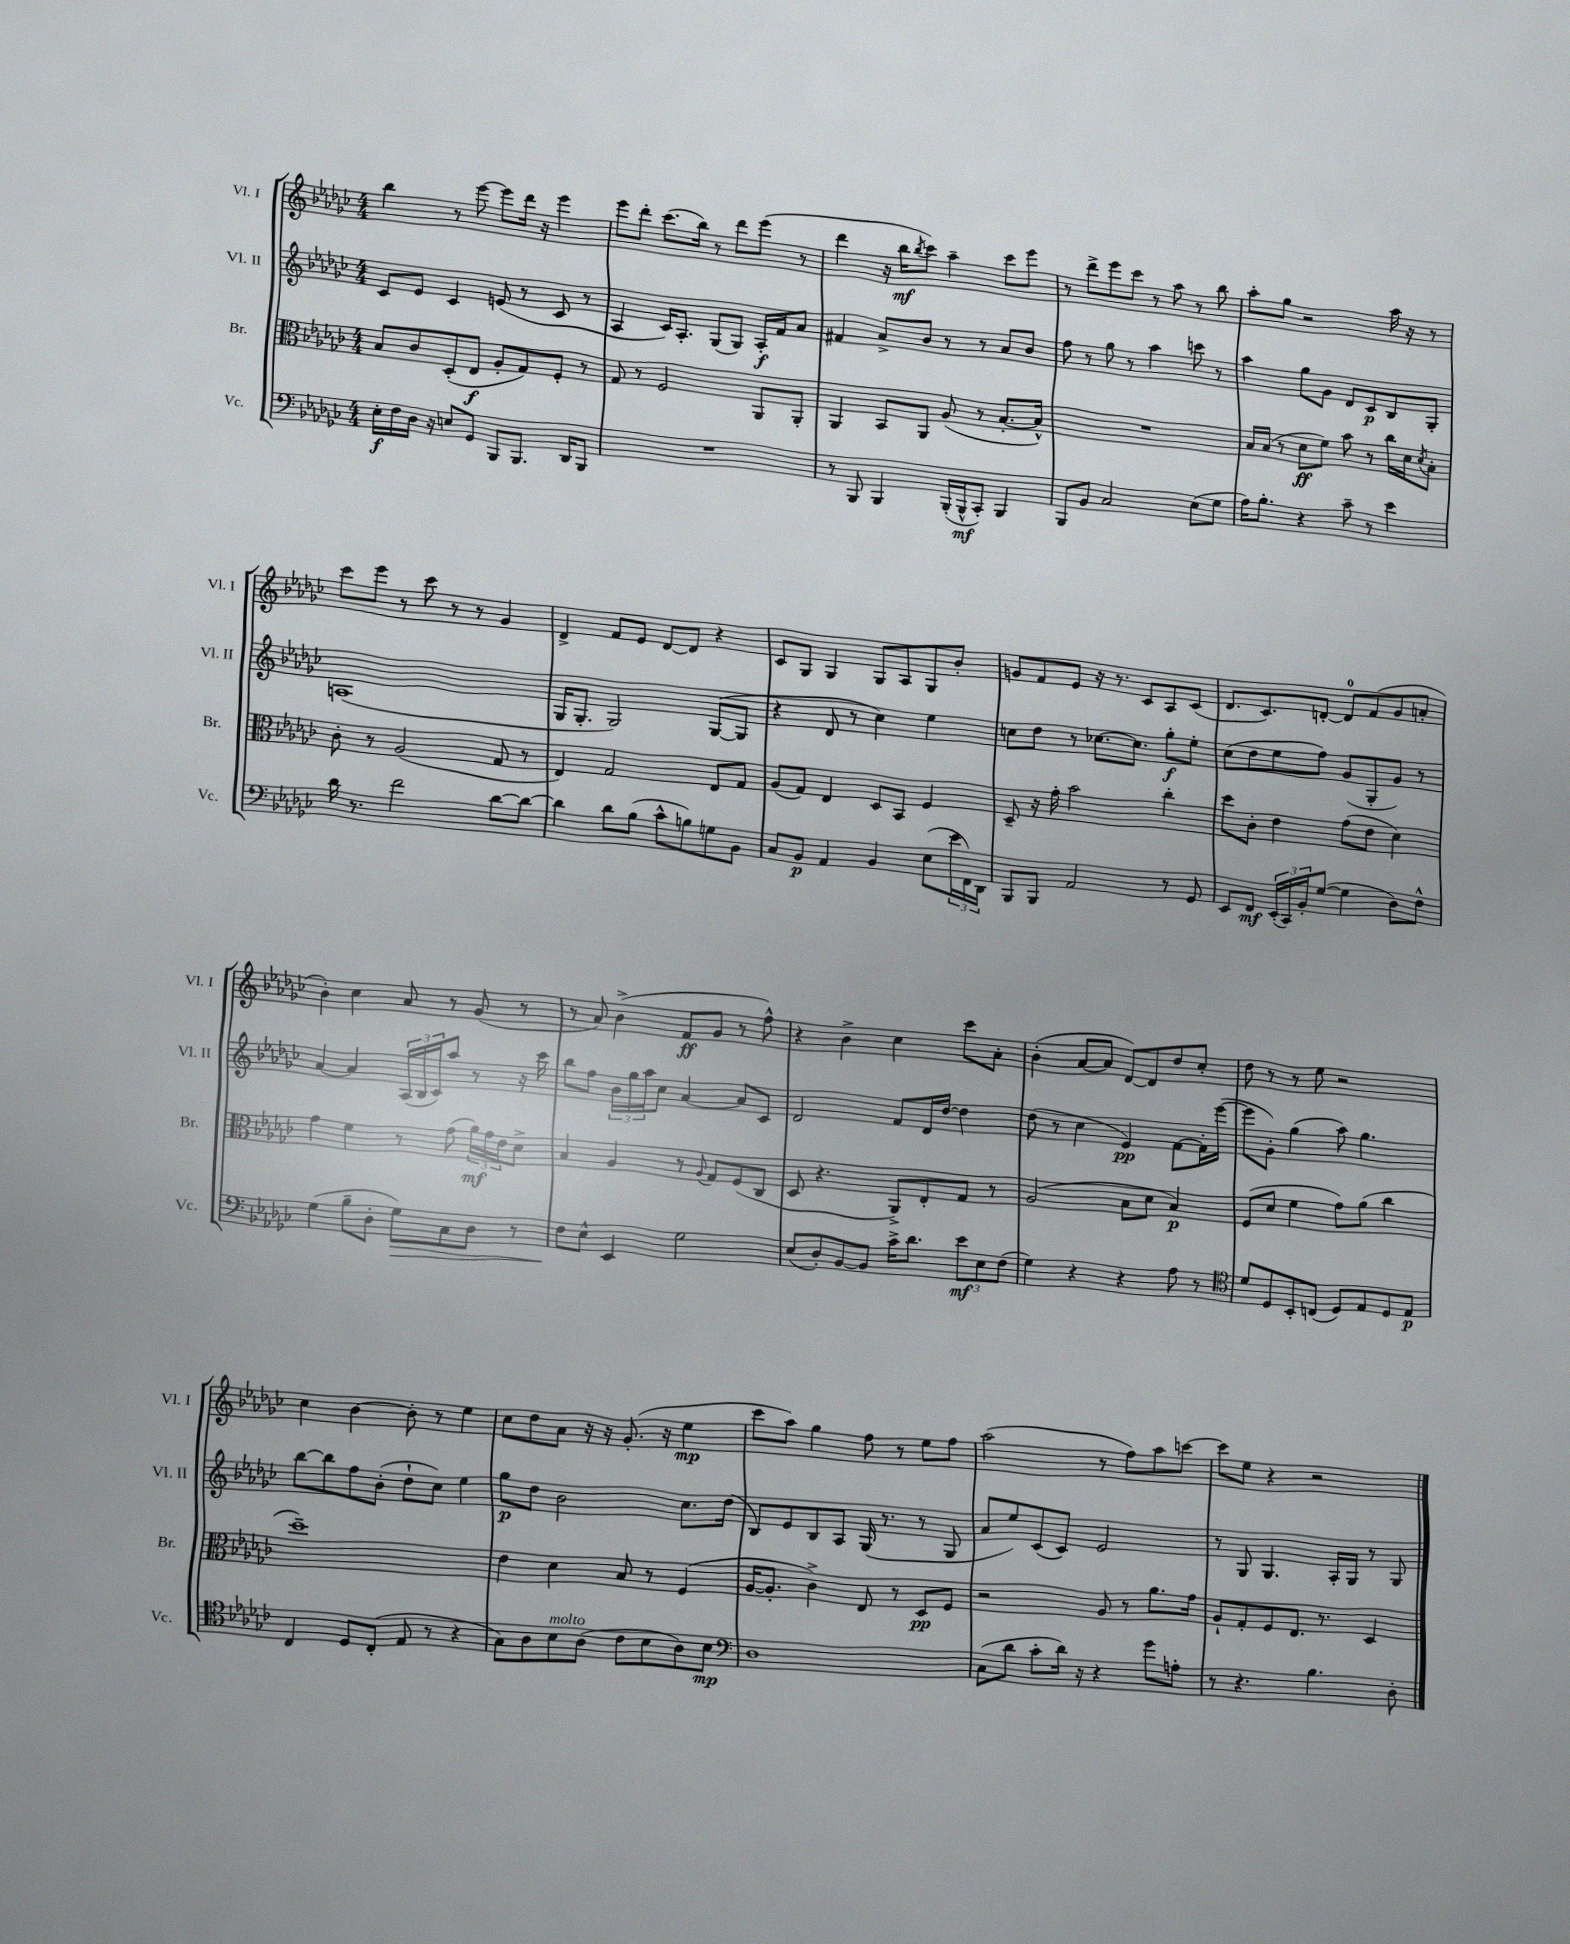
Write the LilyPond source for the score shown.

<<
\new StaffGroup <<
\new Staff = "s0" \with { instrumentName = "Vl. I" shortInstrumentName = "Vl. I" } {
    \clef treble \key ges \major \numericTimeSignature \time 4/4
    bes''4 r8 ees'''8~ ees'''8 des'''16 r16 ees'''4 |
    ees'''8 des'''8-. ces'''8.( bes''16) r8 des'''8 ees'''8( r8 |
    des'''4 r16 bes''16\mf \acciaccatura { bes''8 } ces'''8) aes''4-- ces'''8 ees'''8 |
    r8 des'''8-> ees'''8 ces'''8 r8 aes''8 r8 bes''8 |
    aes''8-. ges''8 r2 aes''16 r16 r8 |
    ces'''8 ees'''8 r8 ces'''8 r8 r8 ges'4 |
    des'4-> f'8 ees'8 des'8~ des'8 r4 |
    ces'8 ges8 ges4 ges8 aes8 ges8 bes'8-. |
    g'8 f'8 ees'8 r16 r8. ces'8 aes8 ces'8( |
    des'8. ces'8.) d'8~-. d'8-0 f'8( ges'8 a'8-. |
    bes'4-.) ces''4 aes'8 r8 ges'8( r8 |
    r8 aes'8) bes'4->( f'8\ff ges'8 r8 f''8-^) |
    r4 bes'4-> ces''4 ces'''8 aes'8-. |
    bes'4-.( aes'8~ aes'8 des'8~) des'8 des''8 ces''8-. |
    des''8 r8 r8 ees''8 r2 |
    ces''4 bes'4~ bes'8-. r8 ees''4 |
    ces''8 des''8 aes'8 r16 r16 ges'8.-.( r16 ees''4\mp |
    ces'''8 aes''8) ges''4 f''8 r8 ees''8 f''8 |
    aes''2( r8 f''8) aes''8 c'''8~ |
    c'''8 ees''8 r4 r2 \bar "|." |
}
\new Staff = "s1" \with { instrumentName = "Vl. II" shortInstrumentName = "Vl. II" } {
    \clef treble \key ges \major \numericTimeSignature \time 4/4
    ces'8 ees'8 ces'4 e'8( r8 ces'8 r8 |
    aes4 ces'16) aes8.-. ges8( ges8) aes16-.\f f'16 aes'8 |
    fis'4 aes'8-> bes'8 r8 r8 aes'8 bes'8 |
    f''8 r8 ges''8 r8 aes''4 c'''8 r8 |
    aes''4 ges''8 ges'8 des'8 ces'8\p bes8 ges8-. |
    a1( |
    ges16 ges8.-. ges2) ges8~( ges8 |
    r4 des'8 r8 ces''4) ees''4 |
    c''8 des''8 r8 ces''8.~ ces''8. ges''8-.\f ees''8-. |
    ces''8( des''8 ees''8 f''8) ges'8( ges8-. ges'8) r8 |
    aes'4~ aes'4 \tuplet 3/2 { aes16( bes16 ces'16) } aes''8 r8 r16 ces'''16 |
    bes''8 f''8 \tuplet 3/2 { bes'16 ges''16 aes''16 } ces''8 aes'4~ aes'8 ces'8 |
    des'2 f'8 des'16 des''16~ des''4 |
    des''8( r8 ces''4 ees'4\pp) f'8~ f'16-. ees'''16~( |
    ees'''8 ges'8-.) ges''4( aes''8) ges''4. |
    bes''8~ bes''8 f''8 bes'8-.( des''8-! ces''8) ees''4 |
    ges''8\p des''8 bes'2 ces''8. des''16( |
    bes8) ees'8 bes8 aes8 ges16( r8. r8 ges8 |
    aes'8 ees''8) ces'8( ces'8) ees'2 |
    r8 ges8 ges4. aes16-. ges16 r8 ges8 \bar "|." |
}
\new Staff = "s2" \with { instrumentName = "Br." shortInstrumentName = "Br." } {
    \clef alto \key ges \major \numericTimeSignature \time 4/4
    bes8 ces'8 des8-.( ees8\f aes8-. ges8) f8-. r8 |
    ges8 r8 f2 aes,8 aes,8-. |
    aes,4 bes,8 aes,8 aes8( r8 bes8.~-. bes16-^) |
    R1 |
    bes16 bes16( r8 des'8\ff f'8) bes'8 r8 ces''16 des'16 \acciaccatura { des'8 } bes8-. |
    ces'8-. r8 aes2( ges8 r8 |
    ees4) ges2 ees8 ges8 |
    aes8( ges8) ees4 des8 bes,8 f4 |
    des8-- r16 ges'16-. bes'2 ces''4-. |
    des''8 ces'8-. ees'4 ges'8( ees'8 des'4) |
    ges'4 f'4 r8 ges'8( \tuplet 3/2 { aes'16\mf) ges'16 ees'16 } des'8-> |
    bes4 aes4 r8 \appoggiatura { aes8 } ges8 f8( ces8 |
    des8 r4. aes,8->) ees8-. ges8 r8 |
    aes2( bes8 des'8 bes4\p) |
    f8( des'8 f'4 ges'8) aes'8( ces''4 |
    des''1--) |
    ees'4 des'4 bes8 r8 f4( |
    aes16~ aes8.-. ces'4->) ees8 r8 des8\pp f8 |
    r2 aes8 r8 aes'8. ges'16 |
    aes8-! ges8-. f8 ees8. r8. des4 \bar "|." |
}
\new Staff = "s3" \with { instrumentName = "Vc." shortInstrumentName = "Vc." } {
    \clef bass \key ges \major \numericTimeSignature \time 4/4
    ees16-.\f f16 des16 r16 e8 ges,8 bes,,8 bes,,8. des,16 bes,,8 |
    R1 |
    r8 bes,,8 bes,,4 bes,,16-.( bes,,16-^\mf ces,8-.) bes,,4 |
    bes,,8 bes,8 ces2 ees8( ges8 |
    aes16) bes8.-. r4 ces'8-- r8 ees'4 |
    des'16 r8. f'2 des'8~ des'8~ |
    des'4 des'8 bes8( ces'8-^ b8) g8 bes,8 |
    ces8 bes,8\p aes,4 bes,4 ees8( \tuplet 3/2 { ees'16 f,16) des,16 } |
    bes,,8 bes,,8 aes,2 r8 ges,8 |
    ees,8 f,8\mf \tuplet 3/2 { ees,16-.( ces,16) bes,16-. } ges8~( ges4 des8) f8-^ |
    ges4( bes8-- des8-. ges8\>) ces8 des8 r8 |
    f8\! ees8-^ ees,4 ges2 |
    ees8( des8-.) bes,8~ bes,8 ces'16-> des'8. \tuplet 3/2 { ees'8\mf ees8 f8( } |
    ges4) r4 r4 aes8 r8 |
    \clef tenor des'8 des8 bes,8-. c8( des8) ees8 des8 ees8\p |
    ces4 des8 ces8-.( ees8 r8 r4 |
    ges8) aes8 bes8^\markup { \italic "molto" } aes8( ces'8 bes8 aes8) bes8\mp |
    \clef bass des1 |
    ces8( des'8 ces'8-. des'16) r16 r4 ges'8 a8-. |
    r8 r4. bes4. des8-. \bar "|." |
}
>>
>>
\layout { \context { \Score \remove "Bar_number_engraver" } }
